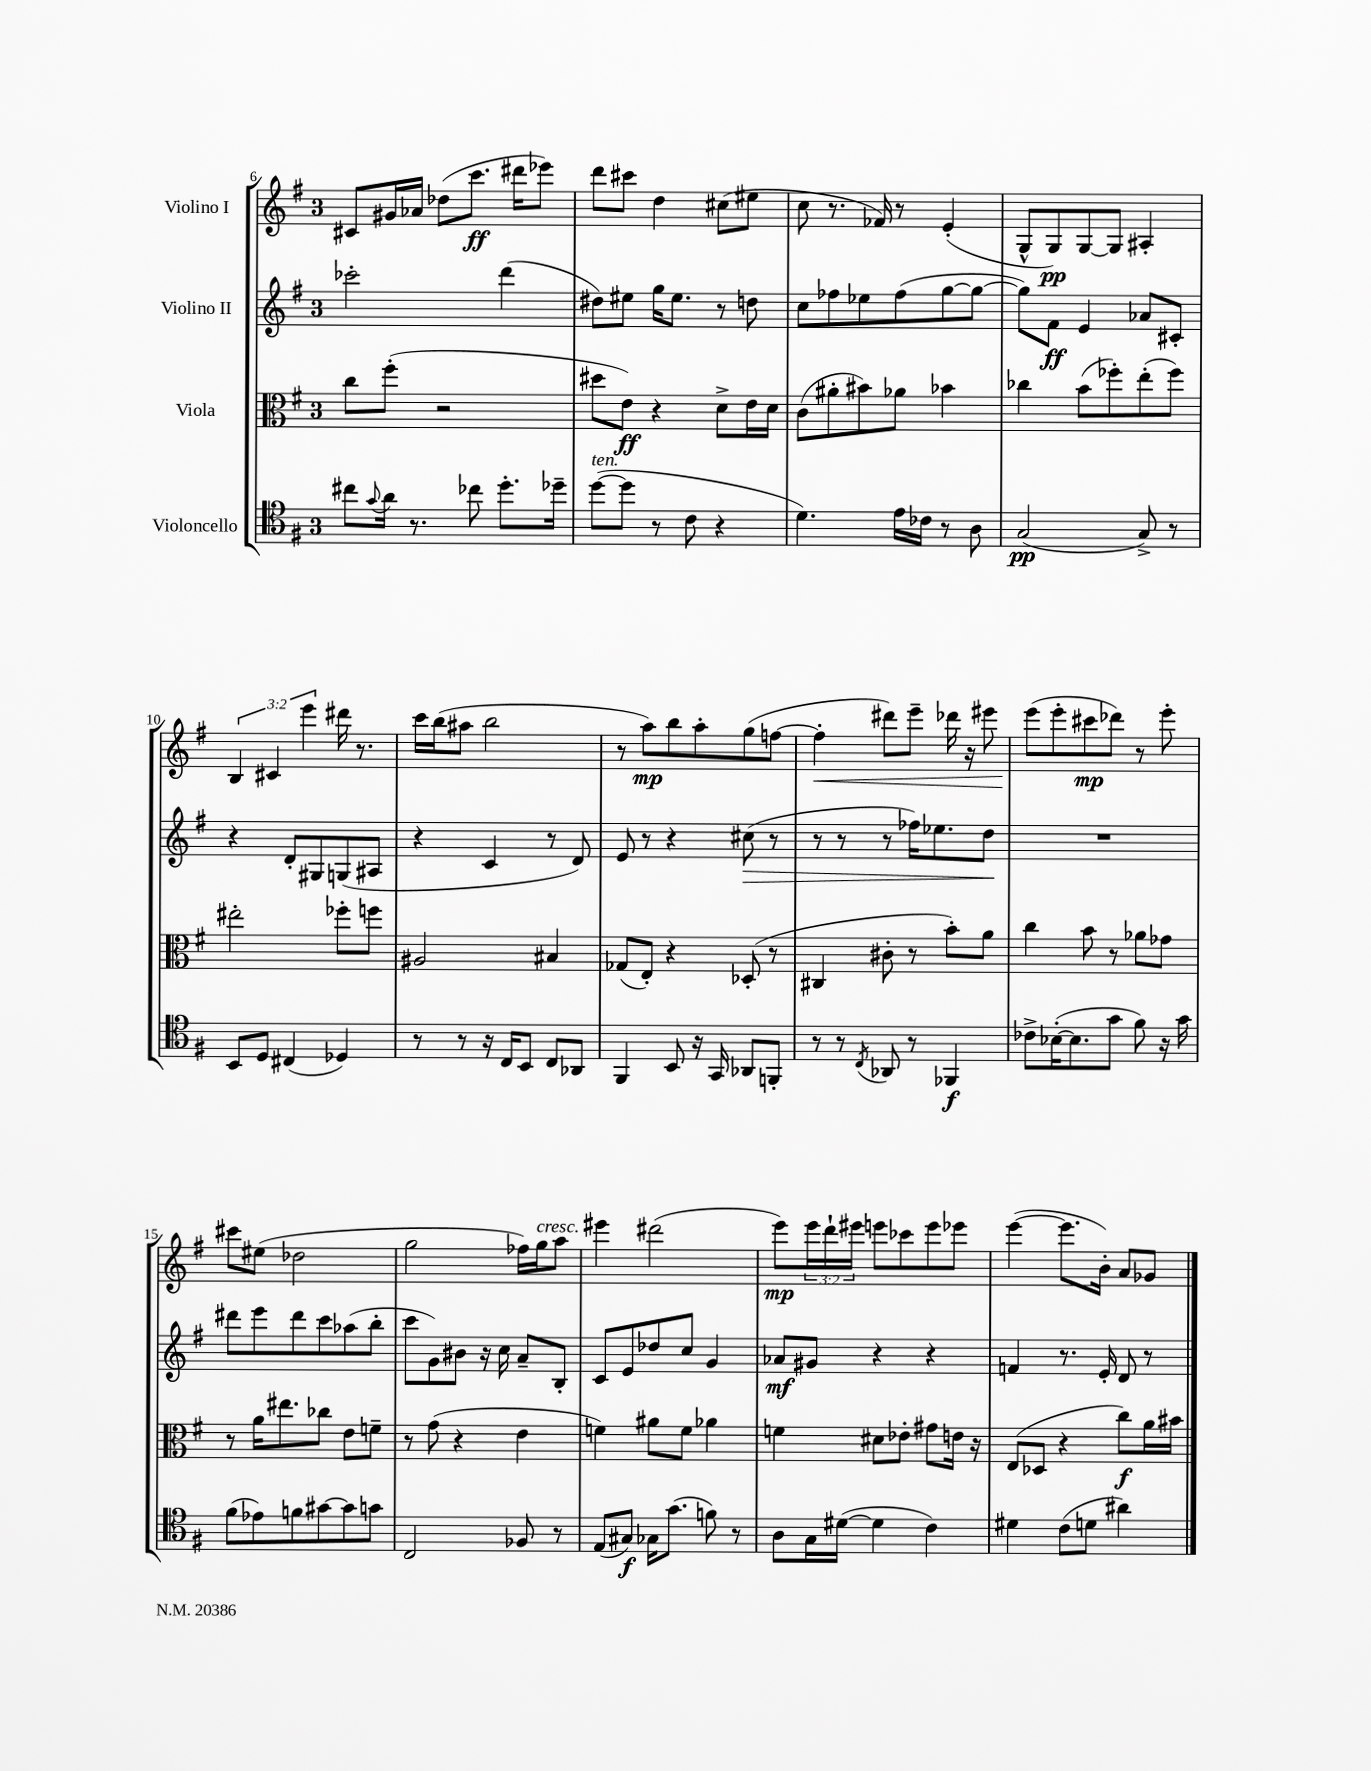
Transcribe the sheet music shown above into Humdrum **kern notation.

**kern	**dynam	**kern	**dynam	**kern	**dynam	**kern	**dynam
*part4	*part4	*part3	*part3	*part2	*part2	*part1	*part1
*staff4	*staff4	*staff3	*staff3	*staff2	*staff2	*staff1	*staff1
*I"Violoncello	*	*I"Viola	*	*I"Violino II	*	*I"Violino I	*
*clefC4	*	*clefC3	*	*clefG2	*	*clefG2	*
*k[f#]	*	*k[f#]	*	*k[f#]	*	*k[f#]	*
*M3/4	*	*M3/4	*	*M3/4	*	*M3/4	*
=6	=6	=6	=6	=6	=6	=6	=6
8cc#X\L	.	8cc\L	.	2ccc-X'\	.	8c#X/L	.
8qqg/	.	.	.	.	.	.	.
16a\Jk	.	(8ff#'\J	.	.	.	16g#X/L	.
8.r	.	.	.	.	.	16a-X/JJ	.
.	.	2r	.	.	.	(8dd-X\L	.
8cc-X\	.	.	.	.	.	8.ccc\J	ff
8.dd'\L	.	.	.	(4ddd\	.	.	.
.	.	.	.	.	.	16ddd#X\KL	.
.	.	.	.	.	.	8eee-X\J)	.
16dd-X~\Jk	.	.	.	.	.	.	.
=7	=7	=7	=7	=7	=7	=7	=7
!LO:TX:a:i:t=ten.	!	!	!	!	!	!	!
([8dd\L	.	8dd#X\L	.	8dd#X\L)	.	8ddd\L	.
8dd\J]	.	8e\J)	ff	8ee#X\J	.	8ccc#X\J	.
8r	.	4r	.	16gg\KL	.	4dd\	.
.	.	.	.	8.ee#\J	.	.	.
8c\	.	.	.	.	.	.	.
4r	.	8d^\L	.	8r	.	(8cc#X\L	.
.	.	16e\L	.	8ddn\	.	8ee#X\J	.
.	.	16d\JJ	.	.	.	.	.
=8	=8	=8	=8	=8	=8	=8	=8
4.d\)	.	(8c\L	.	8cc\L	.	8cc\	.
.	.	8a#X'\	.	8ff-X\	.	8.r	.
.	.	8b#X\)	.	8ee-X\	.	.	.
.	.	.	.	.	.	16f-X/)	.
16e\LL	.	8a-X\J	.	(8ff-\	.	8r	.
16c-X\JJ	.	.	.	.	.	.	.
8r	.	4b-X\	.	[8gg\	.	(4e'/	.
8A\	.	.	.	8gg\J_	.	.	.
=9	=9	=9	=9	=9	=9	=9	=9
(2G/	pp	4cc-X\	.	8gg\L])	.	8G^^/L	.
.	.	.	.	8f#\J	ff	8G/)	pp
.	.	(8b\L	.	4e/	.	[8G/	.
.	.	8ff-X'\)	.	.	.	8G/J]	.
8G^/)	.	(8ee'\	.	8a-X/L	.	4A#X'/	.
8r	.	8ff-\J)	.	8c#X'/J	.	.	.
!!LO:LB:g=z
=10	=10	=10	=10	=10	=10	=10	=10
8BB/L	.	2ee#X'\	.	4r	.	6B/	.
8D/J	.	.	.	.	.	.	.
.	.	.	.	.	.	6c#X/	.
(4C#X/	.	.	.	8d'/L	.	.	.
.	.	.	.	.	.	6eee\	.
.	.	.	.	8G#X/	.	.	.
4D-X/)	.	8ff-X'\L	.	(8Gn/	.	16ddd#X\	.
.	.	.	.	.	.	8.r	.
.	.	8ffn\J	.	8A#X/J	.	.	.
=11	=11	=11	=11	=11	=11	=11	=11
8r	.	2A#X/	.	4r	.	16ccc\LL	.
.	.	.	.	.	.	(16bb\J	.
8r	.	.	.	.	.	8aa#X\J	.
16r	.	.	.	4c/	.	2bb\	.
16C/KL	.	.	.	.	.	.	.
8BB/J	.	.	.	.	.	.	.
8C/L	.	4B#X/	.	8r	.	.	.
8AA-X/J	.	.	.	8d/)	.	.	.
=12	=12	=12	=12	=12	=12	=12	=12
4FF#/	.	(8G-X/L	.	8e/	.	8r	.
.	.	8E'/J)	.	8r	.	8aa\L)	mp
8BB/	.	4r	.	4r	.	8bb\	.
16r	.	.	.	.	.	8aa'\	.
16GG/	.	.	.	.	.	.	.
!	!	!	!	!	!LO:HP:b	!	!
8AA-X/L	.	(8D-X'/	.	(8cc#X\	>	(8gg\	.
8FFn'/J	.	8r	.	8r	.	[8ffn\J	.
=13	=13	=13	=13	=13	=13	=13	=13
!	!	!	!	!	!	!	!LO:HP:b
8r	.	4C#X/	.	8r	.	4ff'\]	<
8r	.	.	.	8r	.	.	.
8qC/	.	.	.	.	.	.	.
8AA-X/	.	8c#X'\	.	8r	.	8ddd#X\L)	.
8r	.	8r	.	16ff-X\KL)	.	8eee~\J	.
.	.	.	.	8.ee-X\	.	.	.
4FF-X/	f	8b'\L)	.	.	.	16ddd-X\	.
.	.	.	.	.	.	16r	.
.	.	8a\J	.	8dd\J	.	8eee#X\	.
.	.	.	.	.	]	.	.
=14	=14	=14	=14	=14	=14	=14	=14
8c-X^\L	.	4cc\	.	2.r	.	(8eee\L	.
([16B-X'\K	.	.	.	.	.	8eee'\	[
8.B-\]	.	.	.	.	.	.	.
.	.	8b\	.	.	.	8ccc#X\	mp
8g\J	.	8r	.	.	.	8ddd-X\J)	.
8f#\)	.	8a-X\L	.	.	.	8r	.
16r	.	8g-X\J	.	.	.	8eee'\	.
16g\	.	.	.	.	.	.	.
!!LO:LB:g=z
=15	=15	=15	=15	=15	=15	=15	=15
(8f#\L	.	8r	.	8ddd#X\L	.	8ccc#X\L	.
8e-X\)	.	16a\KL	.	8eee\	.	(8ee#X\J	.
.	.	8.ee#X\	.	.	.	.	.
8fn\	.	.	.	8ddd#\	.	2dd-X\	.
[8g#X\	.	8cc-X\J	.	8ccc\	.	.	.
8g#\]	.	8e\L	.	(8aa-X\	.	.	.
8gn\J	.	8fn~\J	.	8bb'\J	.	.	.
=16	=16	=16	=16	=16	=16	=16	=16
2C/	.	8r	.	8ccc\L	.	2gg\	.
.	.	(8g\	.	8g\)	.	.	.
.	.	4r	.	8b#X\J	.	.	.
.	.	.	.	16r	.	.	.
.	.	.	.	16cc\	.	.	.
8F-X/	.	4e\	.	8a~/L	.	16ff-X\LL)	.
!	!	!	!	!	!	!LO:TX:a:i:t=cresc.	!
.	.	.	.	.	.	16gg\J	.
8r	.	.	.	8B'/J	.	8aa\J	.
=17	=17	=17	=17	=17	=17	=17	=17
(8E/L	.	4fn\)	.	8c/L	.	4eee#X\	.
8G#X/J)	f	.	.	8e/	.	.	.
16G-X\KL	.	8a#X\L	.	8dd-X/	.	(2ddd#X\	.
(8.g\J	.	.	.	.	.	.	.
.	.	8f\J	.	8cc/J	.	.	.
8fn\)	.	4a-X\	.	4g/	.	.	.
8r	.	.	.	.	.	.	.
=18	=18	=18	=18	=18	=18	=18	=18
8A\L	.	4fn\	.	8a-X/L	mf	8eee\L)	mp
16G\L	.	.	.	8g#X/J	.	24eee\L	.
.	.	.	.	.	.	24ddd`\	.
([16d#X\JJ	.	.	.	.	.	.	.
.	.	.	.	.	.	24eee#X\JJ	.
4d#\]	.	8d#X\L	.	4r	.	8eeen\L	.
.	.	8e-X'\J	.	.	.	8ccc-X\	.
4c\)	.	8g#X\L	.	4r	.	8eee\	.
.	.	16en\Jk	.	.	.	8eee-X\J	.
.	.	16r	.	.	.	.	.
=19	=19	=19	=19	=19	=19	=19	=19
4d#X\	.	(8E/L	.	4fn/	.	([4eee\	.
.	.	8D-X/J	.	.	.	.	.
(8c\L	.	4r	.	8.r	.	8.eee\L]	.
8dn\J	.	.	.	.	.	.	.
.	.	.	.	16e'/	.	16b'\Jk)	.
4a#X\)	.	8cc\L)	f	8d/	.	8a/L	.
.	.	16a\L	.	8r	.	8g-X/J	.
.	.	16b#X\JJ	.	.	.	.	.
==	==	==	==	==	==	==	==
*-	*-	*-	*-	*-	*-	*-	*-
